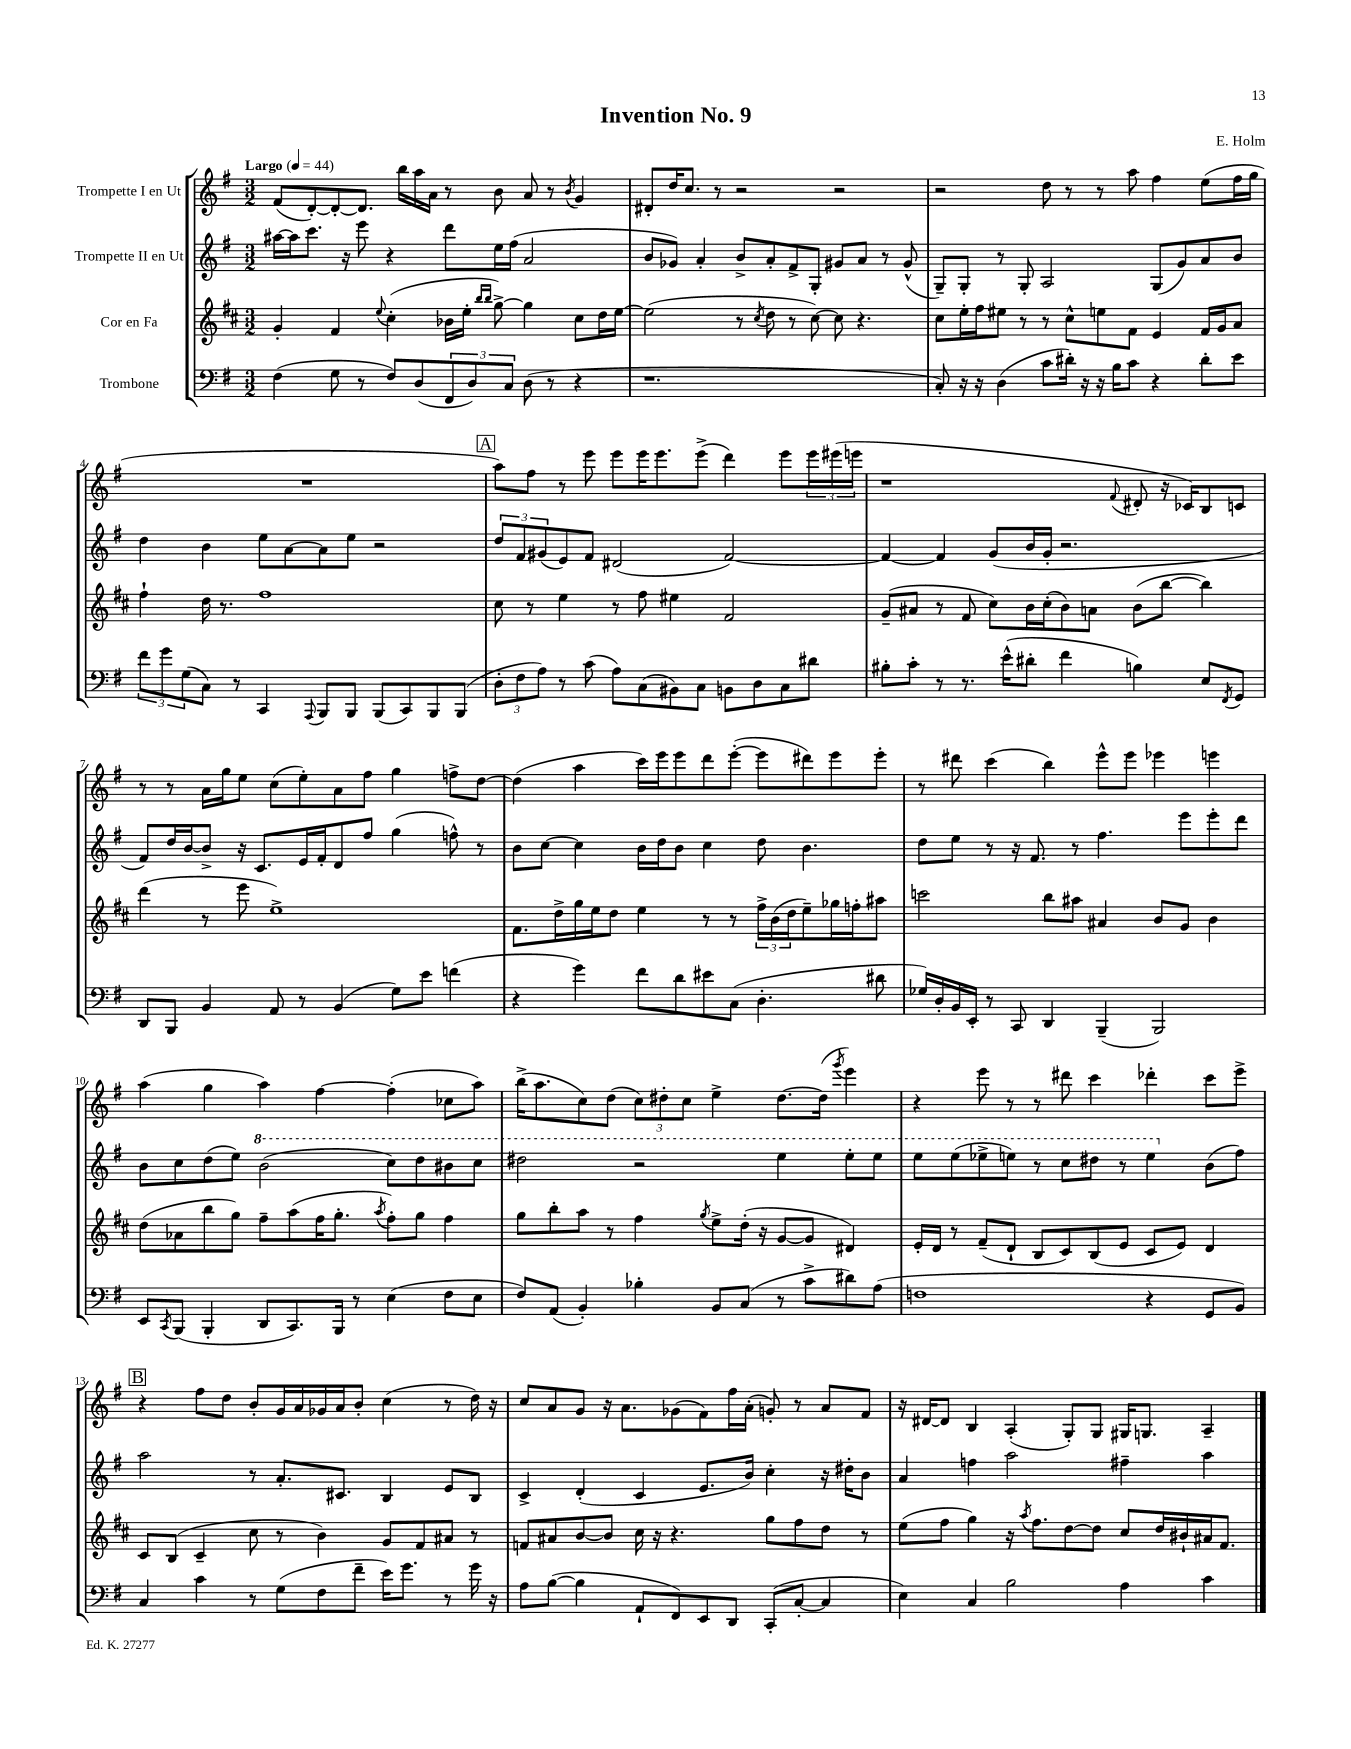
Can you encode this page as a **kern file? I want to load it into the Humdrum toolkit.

**kern	**kern	**kern	**kern
*staff4	*staff3	*staff2	*staff1
*clefF4	*clefG2	*clefG2	*clefG2
*k[f#]	*k[f#c#]	*k[f#]	*k[f#]
*M3/2	*M3/2	*M3/2	*M3/2
*MM44	*MM44	*MM44	*MM44
(4F#\	4g'/	[16aa#\LL	(8f#/L
.	.	16aa#\]J	.
.	.	8.ccc\J	[8d'/)
8G\	4f#/	.	8d'/_
.	.	16r	.
8r	.	8eee\	8.d/]J
.	8qqee/	.	.
8F#/L)	(4cc#'\	4r	.
.	.	.	16bb\LL
(8D/	.	.	16aa\
.	.	.	16a\JJ
12FF#/	16b-\LL	8ddd\L	8r
.	16ee'\JJ	.	.
12D/)	.	.	.
.	16qqbb/LL	.	.
.	16qqbb/JJ	.	.
.	[8gg^\)	16ee\L	8b\
12C/J	.	.	.
.	.	(16ff#\JJ	.
(8D\	4gg\]	2a/	8a/
8r	.	.	8r
.	.	.	8qb/
4r	8cc#\L	.	4g/
.	16dd\L	.	.
.	[16ee\JJ	.	.
=	=	=	=
1.r	(2ee\]	8b/L	8d#'/L
.	.	8g-/J)	16dd/K
.	.	.	8.cc/J
.	.	4a'/	.
.	.	.	8r
.	8r	8b^/L	2r
.	8qcc#/	.	.
.	8dd\	8a'/	.
.	8r	8f#^/	.
.	[8cc#\)	8G'/J	.
.	8cc#\]	8g#/L	2r
.	4.r	8a/J	.
.	.	8r	.
.	.	(8g#^^/	.
=	=	=	=
8C'/)	8cc#\L	8G~/L)	2r
16r	16ee'\L	8G'/J	.
16r	16ff#\J	.	.
(4D\	8ee#\J	8r	.
.	8r	8G'/	.
8c\L	8r	2A/	8dd\
16d#'\Jk)	8cc#^^\L	.	8r
16r	.	.	.
16r	8ee\	.	8r
16B\LK	.	.	.
8c\J	8f#\J	.	8aa\
4r	4e/	(8G/L	4ff#\
.	.	8g/)	.
8d#'\L	16f#/LL	8a/	(8ee\L
.	16g/J	.	.
8e\J	8a/J	8b/J	16ff#\L
.	.	.	16gg\JJ
=	=	=	=
12f#\L	4ff#`\	4dd\	1.r
12g\	.	.	.
(12G\	.	.	.
8C\J)	16dd\	4b\	.
.	8.r	.	.
8r	.	.	.
4CC/	1ff#	8ee\L	.
.	.	[8a\	.
8qqAAA/	.	.	.
8BBB/L	.	8a\]	.
8BBB/J	.	8ee\J	.
(8BBB/L	.	2r	.
8CC/)	.	.	.
8BBB/	.	.	.
(8BBB/J	.	.	.
=	=	=	=
12D'\L	8cc#\	12dd/L	8aa\L)
12F#\	.	12f#/	.
.	8r	.	8ff#\J
12A\J)	.	(12g#/	.
8r	4ee\	8e/)	8r
(8c\	.	8f#/J	8eee\
8A\L)	8r	(2d#/	8eee\L
(8C\	8ff#\	.	16eee\K
.	.	.	8.eee\
8BB#\)	4ee#\	.	.
8C\J	.	.	(8eee^\J
8BB\L	2f#/	[2f#/)	4ddd\)
8D\	.	.	.
8C\	.	.	8eee\L
8d#\J	.	.	24eee\L
.	.	.	(24eee#\
.	.	.	24eee\JJ
=	=	=	=
8B#'\L	(8g~/L	4f#/_	1r
8c'\J	8a#/J	.	.
8r	8r	4f#/]	.
8.r	8f#/	.	.
.	8cc#\L)	(8g/L	.
(16e^^\LK	.	.	.
8d#'\J	16b\L	16b/L	.
.	(16cc#'\J	16g'/JJ	.
4f#\	8b\)	2.r	.
.	8a\J	.	.
.	.	.	8qqf#/
4B\)	(8b\L	.	8d#'/
.	[8bb\J	.	16r
.	.	.	16c-/LK)
8E/L	4bb\])	.	8B/
8qFF#/	.	.	.
8GG/J	.	.	8c/J
=	=	=	=
8DD/L	(4ddd\	8f#/L)	8r
8BBB/J	.	16dd/L	8r
.	.	[16b/J	.
4BB/	8r	8b^/]J	16a\LL
.	.	.	16gg\J
.	8eee\	16r	8ee\J
.	.	8.c/L	.
8AA/	1ee^)	.	(8cc\L
8r	.	16e/L	8ee'\)
.	.	16f#'/J	.
(4BB/	.	8d/	8a\
.	.	8ff#/J	8ff#\J
8G\L)	.	(4gg\	4gg\
8e\J	.	.	.
(4f\	.	8ff^^\)	8ff^\L
.	.	8r	[8dd\J
=	=	=	=
4r	8.f#\L	8b\L	(4dd\]
.	.	[8cc\J	.
.	16dd^\L	.	.
4g\)	16gg\	4cc\]	4aa\
.	16ee\J	.	.
.	8dd\J	.	.
8f#\L	4ee\	16b\LL	16ccc\LL)
.	.	16dd\J	16eee\J
8d\	.	8b\J	8eee\
8e#\	8r	4cc\	8ddd\
(8C\J	8r	.	([8eee'\J
4.D'\	24ff#^\LL	8dd\	8eee\]L
.	(24b\	.	.
.	24dd\J	.	.
.	8ee~\)	4.b\	8ddd#\)
.	16gg-\L	.	8eee\
.	16ff'\J	.	.
8d#\	8aa#\J	.	8eee'\J
=	=	=	=
16G-/LL)	2ccc\	8dd\L	8r
16D'/	.	.	.
16BB/	.	8ee\J	8ddd#\
16EE'/JJ	.	.	.
8r	.	8r	(4ccc\
8CC/	.	16r	.
.	.	8.f#/	.
4DD/	8bb\L	.	4bb\)
.	8aa#\J	8r	.
(4BBB~/	4a#/	4.ff#\	8eee^^\L
.	.	.	8eee\J
2BBB/)	8b/L	.	4eee-\
.	8g/J	8eee\L	.
.	4b\	8eee'\	4eee\
.	.	8ddd\J	.
=	=	=	=
8EE/L	(8dd\L	8b\L	(4aa\
8qCC/	.	.	.
(8BBB/J	8a-\	8cc\	.
4BBB'/	8bb\	(8dd\	4gg\
.	8gg\J)	8ee\J)	.
8DD/L	8ff#~\L	(2bb\	4aa\)
8.CC/)	(8aa\	.	.
.	16ff#\K	.	[4ff#\
16BBB/Jk	8.gg'\J	.	.
8r	.	.	.
.	8qaa/	.	.
(4E\	8ff#'\L)	8ccc\L)	(4ff#'\]
.	8gg\J	8ddd\	.
8F#\L	4ff#\	8bb#\	8cc-\L
8E\J	.	8ccc\J	8aa\J)
=	=	=	=
8F#/L)	8gg\L	2ddd#\	(16bb^\LK
.	.	.	8.aa\
(8AA/J	8bb'\	.	.
4BB'/)	8aa\J	.	8cc\)
.	8r	.	(8dd\J
4B-'\	4ff#\	2r	12cc\L)
.	.	.	12dd#'\
.	.	.	12cc\J
.	8qgg/	.	.
8BB/L	8ee^\L	.	4ee^\
(8C/J	(16dd'\Jk	.	.
.	16r	.	.
8r	[8g/L	4eee\	[8.dd#\L
8c^\L	8g/]J	.	.
.	.	.	(16dd#\]Jk
.	.	.	8qggg/
8d#\)	4d#/)	8eee'\L	4eee\)
(8A\J	.	8eee\J	.
=	=	=	=
1F	16e'/LL	8eee\L	4r
.	16d/JJ	.	.
.	8r	(8eee\	.
.	(8f#~/L	8eee-^\	8eee\
.	8d`/J	8eee\J)	8r
.	8B/L	8r	8r
.	8c#/)	8ccc\L	8ddd#\
.	(8B/	8ddd#\J	4ccc\
.	8e/J	8r	.
4r	8c#/L	4eee\	4ddd-'\
.	8e/J)	.	.
8GG/L	4d/	(8b\L	8ccc\L
8BB/J)	.	8ff#\J)	8eee^\J
=	=	=	=
4C/	8c#/L	2aa\	4r
.	(8B/J	.	.
4c\	4c#~/	.	8ff#\L
.	.	.	8dd\J
8r	8cc#\	8r	8b'/L
(8G\L	8r	8.a'/L	16g/L
.	.	.	16a/
8F#\	4b\)	.	16g-/
.	.	8.c#/J	16a/J
8f#~\J	.	.	8b'/J
16e\LK)	8g/L	4B/	(4cc\
8.g\J	.	.	.
.	8f#/	.	.
8r	8a#/J	8e/L	8r
16g\	8r	8B/J	16dd\)
16r	.	.	16r
=	=	=	=
8A\L	8f/L	4c^/	8cc/L
([8B\J	8a#/	.	8a/
4B\]	[8b/	(4d'/	8g/J
.	8b/]J	.	16r
.	.	.	8.a\L
8AA`/L	16cc#\	4c/	.
.	16r	.	.
8FF#/)	4.r	.	(8g-\
8EE/	.	8.e/L	8f#\)
8DD/J	.	.	16ff#\L
.	.	16b/Jk)	(16a'\JJ
(8CC'/L	8gg\L	4cc'\	8g'/)
[8C'/J	8ff#\	.	8r
4C/]	8dd\J	16r	8a/L
.	.	16dd#'\LK	.
.	8r	8b\J	8f#/J
=	=	=	=
4E\)	(8ee\L	4a/	16r
.	.	.	[16d#/LK
.	8ff#\J	.	8d#/]J
4C/	4gg\)	4ff\	4B/
2B\	16r	2aa\	(4A'/
.	8qaa/	.	.
.	8.ff#\L	.	.
.	[8dd\	.	8G'/L)
.	8dd\]J	.	8G/J
4A\	8cc#/L	4ff#~\	16G#/LK
.	.	.	8.G/J
.	16dd/L	.	.
.	16b#`/	.	.
4c\	16a#/J	4aa\	4A~/
.	8.f#/J	.	.
==	==	==	==
*-	*-	*-	*-
